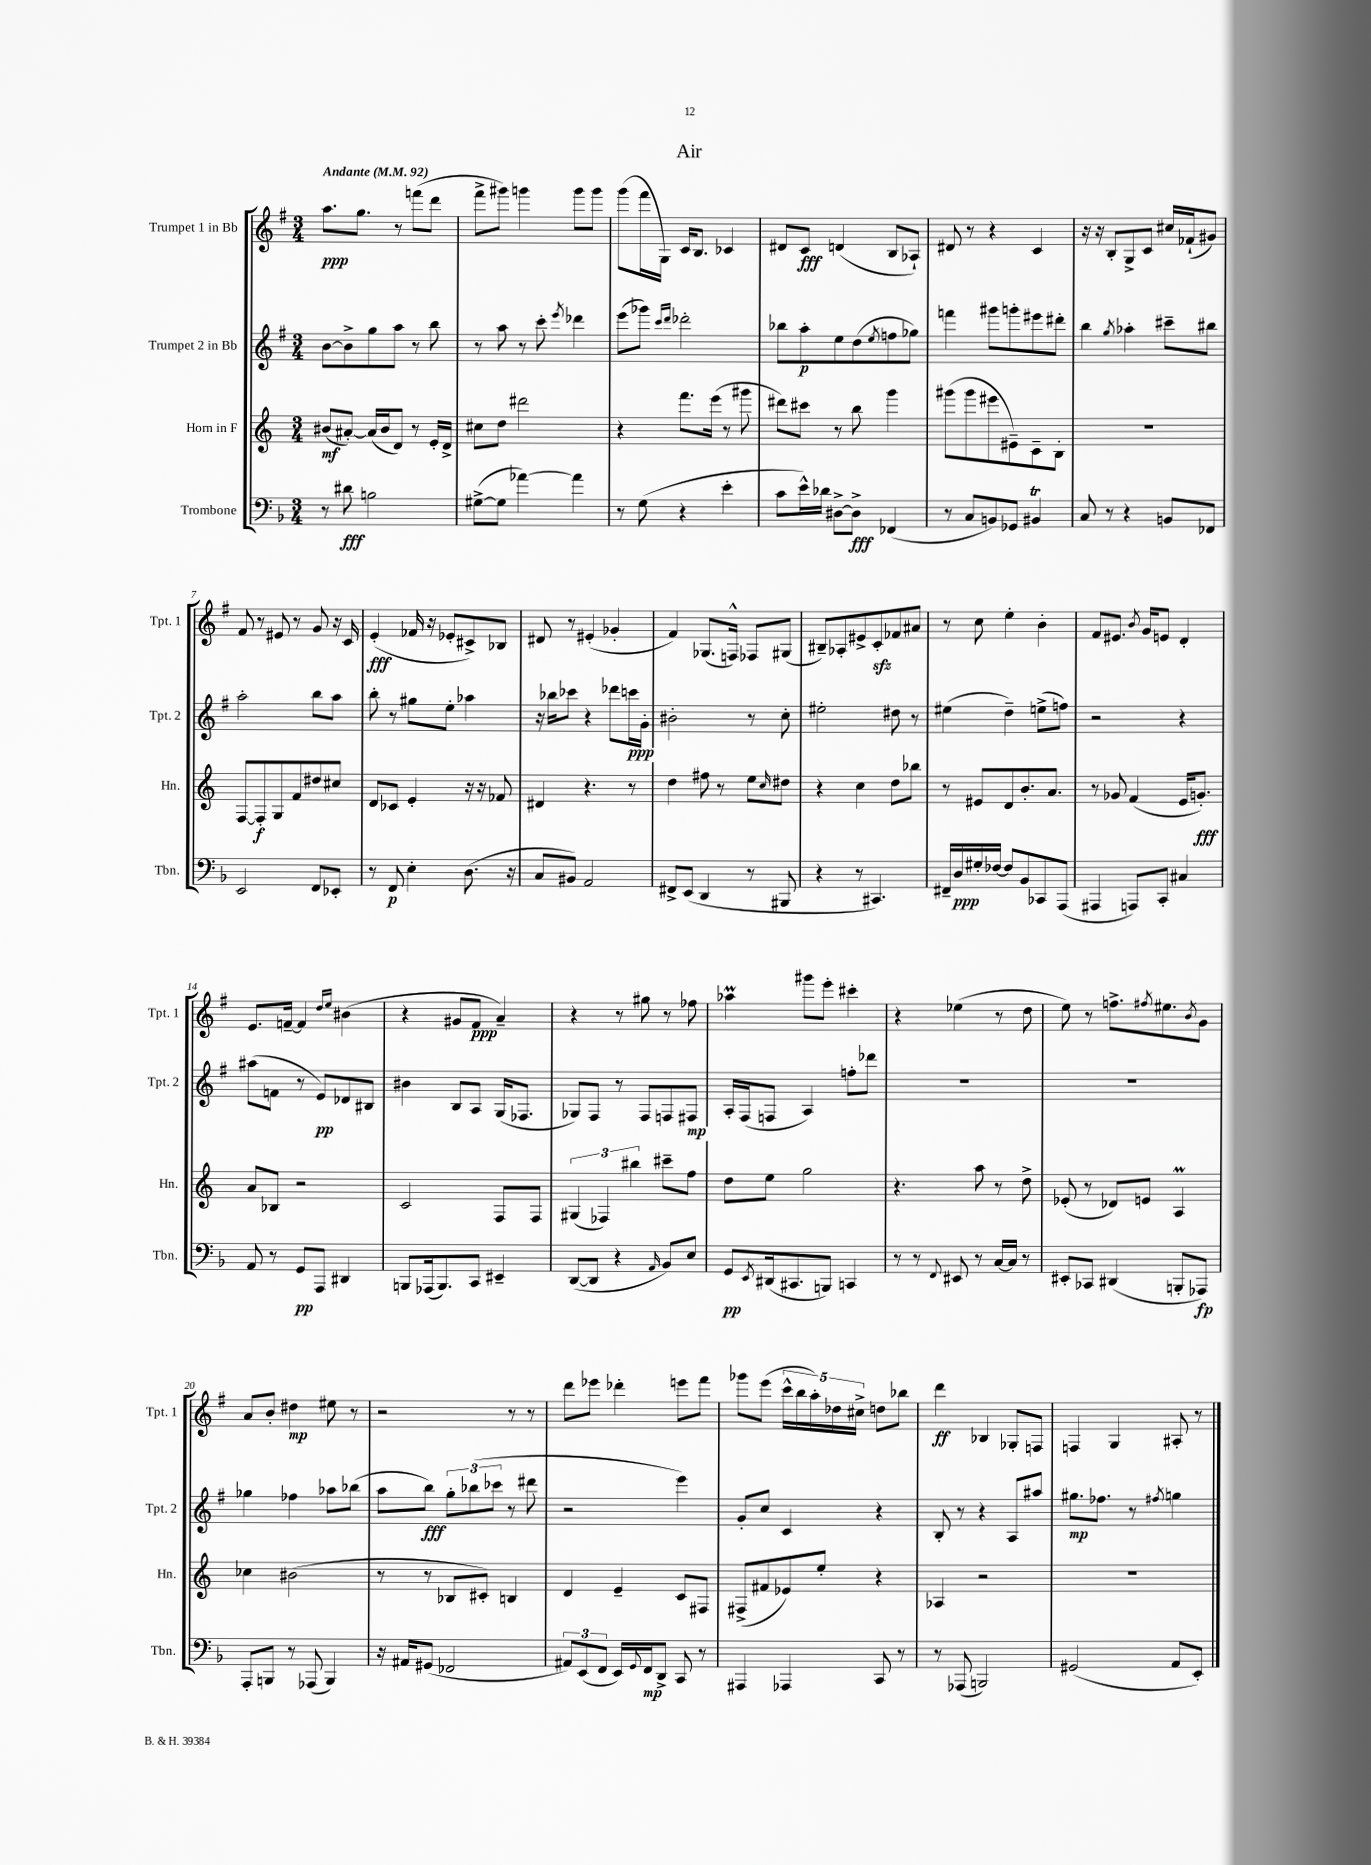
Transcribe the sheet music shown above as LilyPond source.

\header { title = "Air" }
<<
\new StaffGroup <<
\new Staff = "s0" \with { instrumentName = "Trumpet 1 in Bb" shortInstrumentName = "Tpt. 1" } {
    \clef treble \key g \major \numericTimeSignature \time 3/4 \tempo "Andante" 4 = 92
    a''8.\ppp g''8. r8 f'''8( d'''8 |
    fis'''8-> gis'''8) g'''4 g'''8 g'''8 |
    g'''8( fis'''16 g16) c'16 b8. ces'4 |
    dis'8 c'8\fff d'4( b8 aes8-!) |
    dis'8 r8 r4 c'4 |
    r16 r16 b8-. g8-> c'8 cis''16 fes'16-!( gis'8) |
    fis'8 r8 eis'8 r8 g'8 r16 c'16 |
    e'4-.\fff( fes'16 r16 ees'8-. cis'8->) bes8 |
    dis'8 r8 eis'4-.( ges'4-. |
    fis'4) ges8.( f16-^) fes8 gis8( |
    bis8--) aes8-. eis'8-> c'8-.\sfz fes'8 ais'8 |
    r8 c''8 e''4-. b'4-. |
    fis'8 eis'8. \acciaccatura { b'8 } g'16 e'8 d'4-. |
    e'8. f'16~-- f'4 \grace { d''16 e''16 } bis'4( |
    r4 gis'8 fis'8\ppp a'4--) |
    r4 r8 gis''8 r8 fes''8 |
    aes''4\prall gis'''8 e'''8-. cis'''4-. |
    r4 ees''4( r8 d''8 |
    e''8) r8 f''8.-> \acciaccatura { fis''8 } eis''8. \acciaccatura { b'8 } g'8 |
    a'8 b'8-. dis''4\mp eis''8 r8 |
    r2 r8 r8 |
    d'''8 ees'''8 des'''4-. e'''8 fis'''8 |
    ges'''8 e'''8( \tuplet 5/4 { c'''16-^ b''16 a''16-.) des''16 cis''16-> } d''8 bes''8 |
    d'''4\ff bes4 ges8-. f8 |
    f4 g4 ais8-. r8 \bar "|." |
}
\new Staff = "s1" \with { instrumentName = "Trumpet 2 in Bb" shortInstrumentName = "Tpt. 2" } {
    \clef treble \key g \major \numericTimeSignature \time 3/4
    b'8~ b'8-> g''8 a''8 r8 b''8 |
    r8 a''8 r8 c'''8-. \acciaccatura { e'''8 } des'''4 |
    e'''8( ges'''8) \grace { c'''16 d'''16 } des'''2-. |
    bes''8 a''8-.\p e''8 d''8( \acciaccatura { e''8 } f''8 ges''8) |
    f'''4 gis'''8 g'''8-. eis'''8 dis'''8-. |
    b''4 \acciaccatura { g''8 } aes''4-. cis'''8-- bis''8 |
    a''2-. b''8 a''8 |
    b''8-. r8 gis''8 e''8-. aes''4 |
    r16 bes''16 ces'''8 r4 des'''8 c'''16\ppp g'16-. |
    bis'2-. r8 c''8-. |
    eis''2-. dis''8 r8 |
    eis''4( d''4--) e''8->( f''8) |
    r2 r4 |
    ais''8( f'8 r8 e'8\pp) des'8 bis8 |
    bis'4 b8 a8 g16( fes8. |
    ges8) fis8 r8 fis8 f8 fis8\mp |
    a16-. fis16( f8 a4) f''8-. des'''8 |
    R2. |
    R2. |
    ges''4 fes''4 aes''8 bes''8( |
    a''8 b''8\fff) \tuplet 3/2 { g''8-. bes''8( ces'''8 } r8 dis'''8 |
    r2 e'''4) |
    g'8-. c''8 c'4 r4 |
    b8-. r8 r4 a8 ais''8 |
    gis''8.\mp fes''8. r8 \acciaccatura { fis''8 } g''4 \bar "|." |
}
\new Staff = "s2" \with { instrumentName = "Horn in F" shortInstrumentName = "Hn." } {
    \clef treble \key c \major \numericTimeSignature \time 3/4
    bis'8\mf( ais'8~-.) ais'16( bis'16 d'8) r8 e'16-. d'16-> |
    cis''8 d''8 dis'''2 |
    r4 f'''8. e'''16( r8 gis'''8 |
    dis'''8) cis'''8 r8 b''8 g'''4 |
    gis'''8( gis'''8 eis'''8 eis'8--) c'8-- b8-. |
    R2. |
    f8~ f8-.\f g8 f'8 dis''8 cis''8 |
    d'8 ces'8 e'4-. r16 r16 fes'8 |
    dis'4 r4. r8 |
    d''4 fis''8 r8 e''8 \grace { c''16 } dis''8 |
    r4 c''4 d''8 bes''8 |
    r8 eis'8 d'8 b'8.-. a'8. |
    r8 ges'8 f'4( e'16 g'8.-.\fff) |
    a'8 bes8 r2 |
    c'2 f8 f8 |
    \tuplet 3/2 { gis4( fes4) bis''4 } cis'''8-- f''8 |
    d''8 e''8 g''2 |
    r4. a''8 r8 d''8-> |
    ees'8-.( r8 des'8) e'8 a4\prall |
    ces''4 bis'2( |
    r8 r8 bes8 cis'8-.) b4 |
    d'4 e'4-- c'8 fis8 |
    fis8->( fis'8 ees'8) e''8-. r4 |
    aes4 r2 |
    R2. \bar "|." |
}
\new Staff = "s3" \with { instrumentName = "Trombone" shortInstrumentName = "Tbn." } {
    \clef bass \key f \major \numericTimeSignature \time 3/4
    r8 dis'8\fff b2 |
    gis8~->( gis8 aes'4~) aes'4 |
    r8 g8( r4 e'4-. |
    c'8 e'16-^) des'16 dis8~-> dis8->\fff fes,4( |
    r8 c8 b,8) ges,8 bis,4\trill |
    c8 r8 r4 b,8 fes,8 |
    e,2 f,8 ees,8-. |
    r8 f,8\p e4-. d8.( r16 |
    c8 bis,8) a,2 |
    fis,8-> e,8( d,4 r8 bis,,8 |
    r4 r8 cis,4.) |
    fis,16-- d16\ppp gis16-. fes16~ fes8 bes,8 ces,8 a,,8( |
    ais,,4 a,,8) c,8-. cis4 |
    a,8 r8 g,8\pp a,,8 dis,4 |
    b,,8 aes,,16( b,,8.) c,8 eis,4-- |
    d,8~( d,8 r4 \grace { a,16 } bes,8) e8 |
    g,8\pp \acciaccatura { e,8 } dis,16( cis,8. b,,8) c,4 |
    r8 r8 \appoggiatura { f,8 } eis,8 r8 c16~ c16 r8 |
    eis,8-. ces,8 dis,4( b,,8-. aes,,8\fp) |
    a,,8-. b,,8 r8 aes,,8( b,,4) |
    r16 ais,16 gis,8( fes,2 |
    \tuplet 3/2 { ais,8) e,8( f,8 } e,16) \appoggiatura { g,8 } f,16\mp d,8-> c,8 r8 |
    ais,,4 aes,,4 c,8 r8 |
    r8 aes,,8( b,,2) |
    gis,2( a,8 e,8-.) \bar "|." |
}
>>
>>
